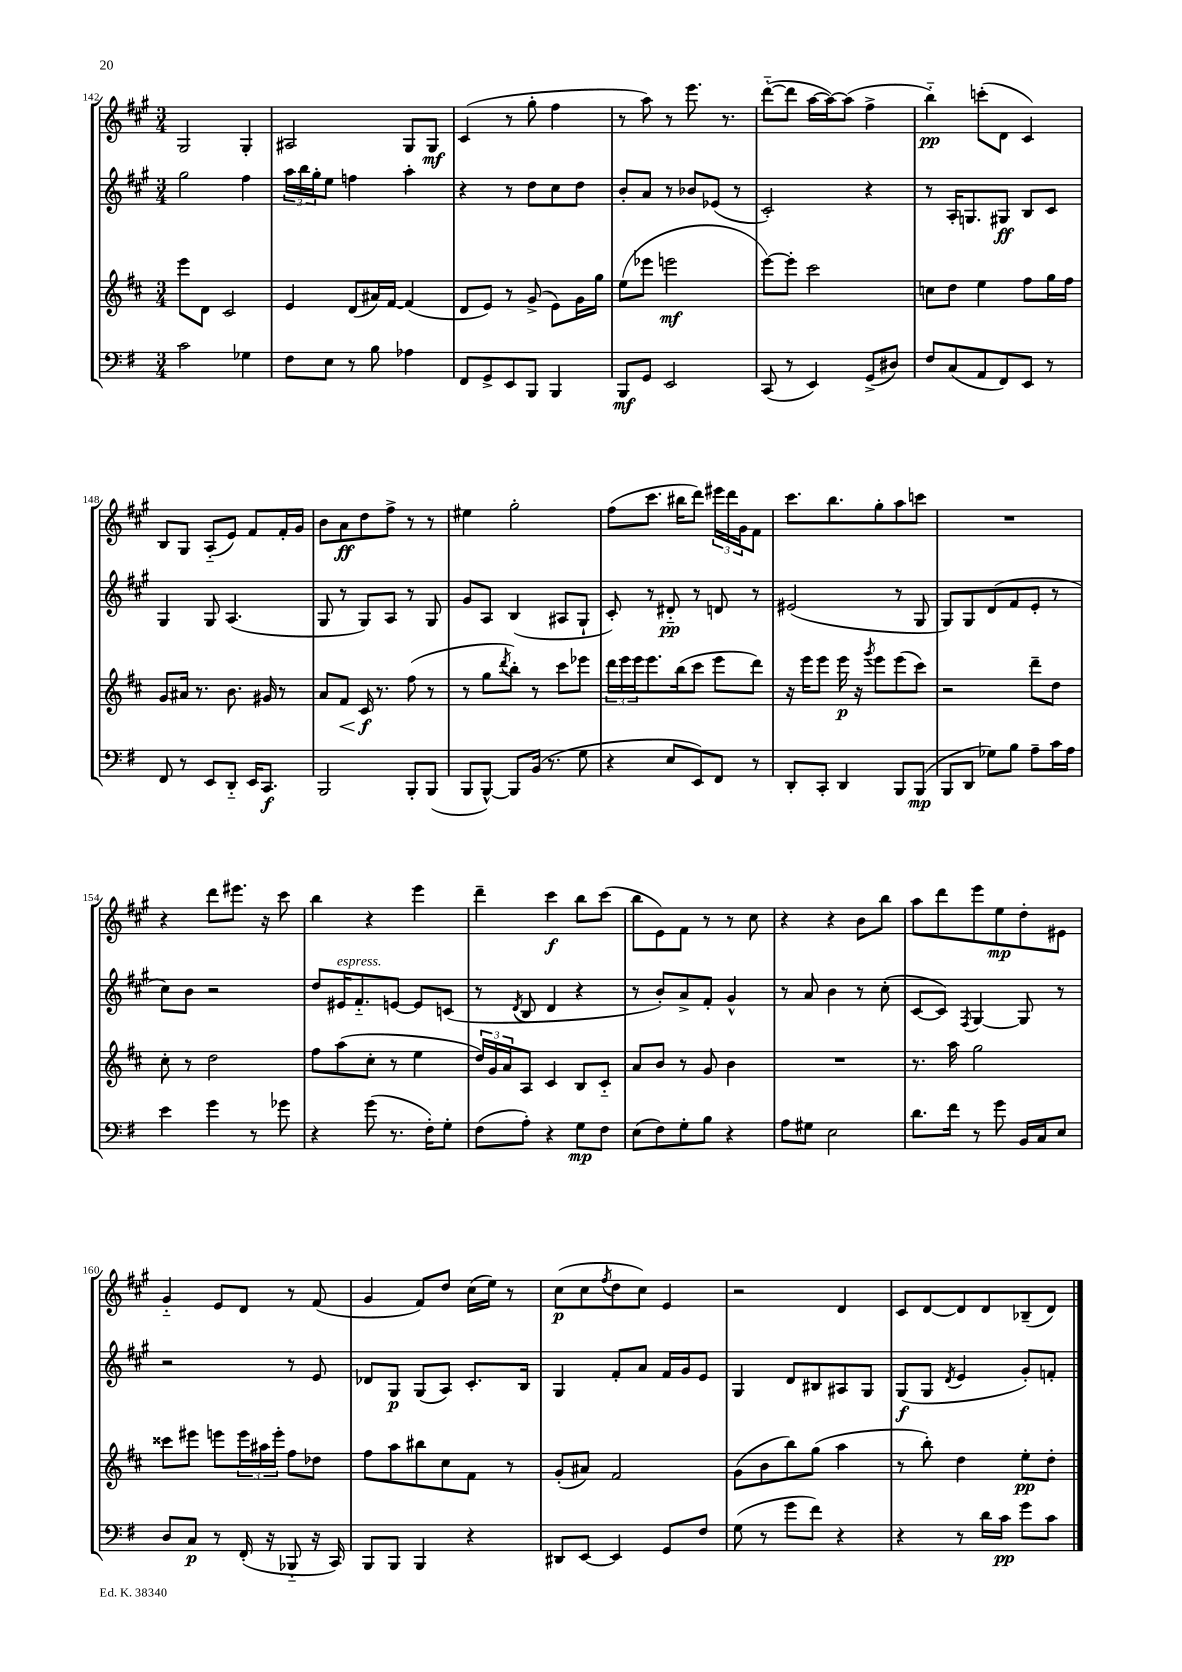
<<
\new StaffGroup <<
\new Staff = "s0" {
    \clef treble \key a \major \numericTimeSignature \time 3/4
    gis2 gis4-. |
    ais2 gis8 gis8\mf |
    cis'4( r8 gis''8-. fis''4 |
    r8 a''8) r8 e'''8. r8. |
    d'''8~-_( d'''8 a''16~ a''16~) a''8( fis''4-> |
    b''4-_\pp) c'''8-.( d'8 cis'4) |
    b8 gis8 a8-_( e'8) fis'8 fis'16-. gis'16 |
    b'8 a'8\ff d''8 fis''8-> r8 r8 |
    eis''4 gis''2-. |
    fis''8( cis'''8. bis''16 d'''8) \tuplet 3/2 { eis'''16 d'''16 gis'16 } fis'8 |
    cis'''8. b''8. gis''8-. a''8 c'''8 |
    R2. |
    r4 d'''8 eis'''8. r16 cis'''8 |
    b''4 r4 e'''4 |
    d'''4-- cis'''4\f b''8 cis'''8( |
    b''8 e'8) fis'8 r8 r8 cis''8 |
    r4 r4 b'8 b''8 |
    a''8 d'''8 e'''8 e''8\mp d''8-. eis'8 |
    gis'4-_ e'8 d'8 r8 fis'8( |
    gis'4 fis'8) d''8 cis''16( e''16) r8 |
    cis''8\p( cis''8 \acciaccatura { fis''8 } d''8 cis''8) e'4 |
    r2 d'4 |
    cis'8 d'8~ d'8 d'8 bes8--( d'8) \bar "|." |
}
\new Staff = "s1" {
    \clef treble \key a \major \numericTimeSignature \time 3/4
    gis''2 fis''4 |
    \tuplet 3/2 { a''16 b''16 gis''16-. } e''8 f''4 a''4-. |
    r4 r8 d''8 cis''8 d''8 |
    b'8-. a'8 r8 bes'8 ees'8( r8 |
    cis'2-.) r4 |
    r8 a16-. g8. gis8\ff b8 cis'8 |
    gis4 gis8 a4.( |
    gis8 r8 gis8) a8 r8 gis8 |
    gis'8 a8 b4( ais8 gis8-! |
    cis'8-.) r8 dis'8-_\pp r8 d'8 r8 |
    eis'2( r8 gis8 |
    gis8) gis8 d'8( fis'8 e'8-. r8 |
    cis''8) b'8 r2 |
    d''8 eis'16^\markup { \italic "espress." } fis'8.-_ e'8~ e'8 c'8( |
    r8 \acciaccatura { d'8 } b8 d'4 r4 |
    r8 b'8-.) a'8-> fis'8-. gis'4-^ |
    r8 a'8 b'4 r8 cis''8-.( |
    cis'8~ cis'8) \acciaccatura { fis8 } gis4~ gis8 r8 |
    r2 r8 e'8 |
    des'8 gis8\p gis8( a8) cis'8.-. b16 |
    gis4 fis'8-. a'8 fis'16 gis'16 e'8 |
    gis4 d'8 bis8 ais8 gis8 |
    gis8\f( gis8 \acciaccatura { d'8 } e'4 gis'8-.) f'8-. \bar "|." |
}
\new Staff = "s2" {
    \clef treble \key d \major \numericTimeSignature \time 3/4
    e'''8 d'8 cis'2 |
    e'4 d'8( ais'16) fis'16~ fis'4( |
    d'8 e'8) r8 g'8->( e'8) g'16 g''16 |
    e''8( ees'''8 e'''2\mf |
    e'''8~) e'''8-. cis'''2 |
    c''8 d''8 e''4 fis''8 g''16 fis''16 |
    g'8 ais'16 r8. b'8. gis'16 r8 |
    a'8 fis'8\< cis'16\f\! r8. fis''8( r8 |
    r8 g''8 \acciaccatura { d'''8 } b''8-.) r8 cis'''8 ees'''8 |
    \tuplet 3/2 { d'''16 e'''16 e'''16 } e'''8. b''16( cis'''8 e'''8 d'''8) |
    r16 e'''16 e'''8 e'''16\p r16 \acciaccatura { g'''8 } e'''8 e'''8( cis'''8) |
    r2 d'''8-- d''8 |
    cis''8-. r8 d''2 |
    fis''8 a''8( cis''8-. r8 e''4 |
    \tuplet 3/2 { d''16) g'16 a'16 } a8 cis'4 b8 cis'8-_ |
    a'8 b'8 r8 g'8 b'4 |
    R2. |
    r8. a''16 g''2 |
    cisis'''8 eis'''8 e'''8 \tuplet 3/2 { e'''16 ais''16 e'''16-. } fis''8 des''8 |
    fis''8 a''8 bis''8 cis''8 fis'8 r8 |
    g'8-.( ais'8) fis'2 |
    g'8( b'8 b''8) g''8( a''4 |
    r8 b''8-.) d''4 e''8-.\pp d''8-. \bar "|." |
}
\new Staff = "s3" {
    \clef bass \key g \major \numericTimeSignature \time 3/4
    c'2 ges4 |
    fis8 e8 r8 b8 aes4 |
    fis,8 g,8-> e,8 b,,8 b,,4 |
    b,,8\mf g,8 e,2 |
    c,8( r8 e,4) g,8->( dis8) |
    fis8 c8( a,8 fis,8) e,8 r8 |
    fis,8 r8 e,8 d,8-_ e,16 c,8.\f |
    b,,2 b,,8-. b,,8( |
    b,,8 b,,8~-^) b,,8 b,16( r8. g8 |
    r4 e8 e,8) fis,8 r8 |
    d,8-. c,8-. d,4 b,,8 b,,8\mp( |
    b,,8 d,8 ges8) b8 a8-- c'16 a16 |
    e'4 g'4 r8 ges'8 |
    r4 g'8( r8. fis16-.) g8-. |
    fis8( a8-.) r4 g8\mp fis8 |
    e8( fis8) g8-. b8 r4 |
    a8 gis8 e2 |
    d'8. fis'16 r8 g'8 b,16 c16 e8 |
    d8 c8\p r8 fis,16-.( r16 bes,,8-_ r16 c,16) |
    b,,8 b,,8 b,,4 r4 |
    dis,8 e,8~ e,4 g,8 fis8 |
    g8( r8 g'8 fis'8) r4 |
    r4 r8 d'16 c'16\pp g'8 c'8 \bar "|." |
}
>>
>>
\layout { \context { \Score currentBarNumber = #142 } }
